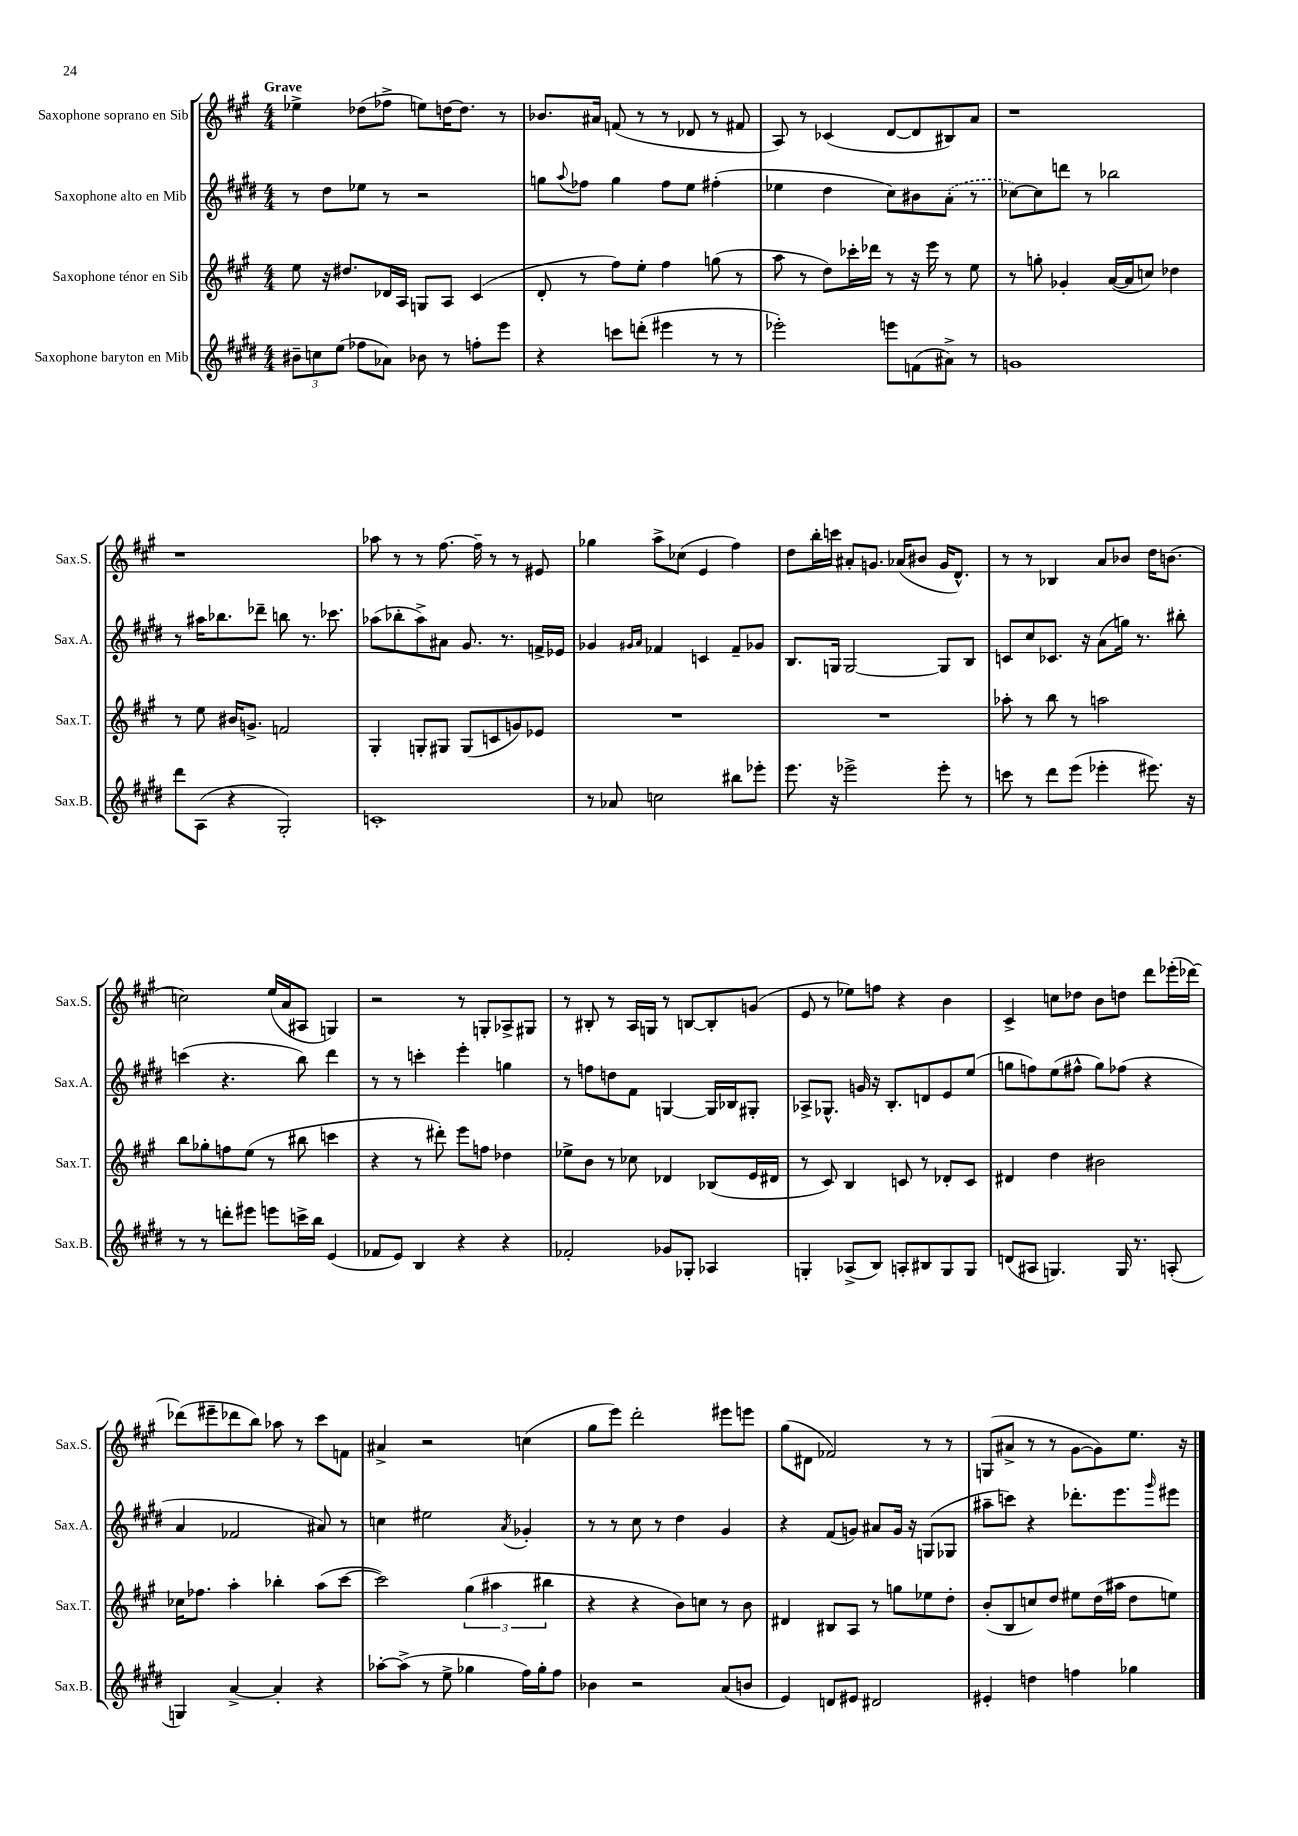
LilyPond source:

<<
\new StaffGroup <<
\new Staff = "s0" \with { instrumentName = "Saxophone soprano en Sib" shortInstrumentName = "Sax.S." } {
    \clef treble \key a \major \numericTimeSignature \time 4/4 \tempo "Grave"
    ees''4-> des''8( fes''8-> e''8) d''16~ d''8. r8 |
    bes'8. ais'16 f'8( r8 r8 des'8 r8 fis'8 |
    a8) r8 ces'4( d'8~ d'8 bis8) a'8 |
    r1 |
    r1 |
    aes''8 r8 r8 fis''8.~ fis''16-- r8 r8 eis'8 |
    ges''4 a''8-> ces''8( e'4 fis''4) |
    d''8 b''16-. c'''16 ais'8-. g'8. aes'16( bis'8 g'16 d'8.-^) |
    r8 r8 bes4 a'8 bes'8 d''16 b'8.( |
    c''2) e''16( a'16 ais8 g4) |
    r2 r8 g8-. aes8-> gis8 |
    r8 bis8-. r8 a16 g16 r8 b8~ b8-. g'8( |
    e'8 r8 ees''8) f''8 r4 b'4 |
    cis'4-> c''8 des''8 b'8 d''8 d'''8 ees'''16-.( des'''16~) |
    des'''8( eis'''8-- des'''8 b''8) aes''8 r8 cis'''8 f'8 |
    ais'4-> r2 c''4( |
    gis''8 e'''8) d'''2-. eis'''8 e'''8 |
    gis''8( dis'8 fes'2) r8 r8 |
    g8( ais'8-> r8 r8 gis'8~ gis'8) e''8. r16 \bar "|." |
}
\new Staff = "s1" \with { instrumentName = "Saxophone alto en Mib" shortInstrumentName = "Sax.A." } {
    \clef treble \key e \major \numericTimeSignature \time 4/4
    r8 dis''8 ees''8 r8 r2 |
    g''8 \appoggiatura { a''8 } fes''8 g''4 fes''8 e''8 fis''4-.( |
    ees''4 dis''4 cis''8) bis'8 \once \slurDashed a'8-.( r8 |
    ces''8~) ces''8 d'''8 r8 bes''2 |
    r8 ais''16 bes''8. des'''8-- b''8 r8. ces'''8. |
    aes''8( bes''8-. aes''8->) ais'8 gis'8. r8. f'16-> ees'16 |
    ges'4 \grace { gis'16 a'16 } fes'4 c'4 fes'8-- ges'8 |
    b8. g16 g2~ g8 b8 |
    c'8 cis''8 ces'8. r16 a'8( g''16) r8. bis''8-. |
    c'''4( r4. b''8) dis'''4 |
    r8 r8 c'''4-. e'''4-. g''4 |
    r8 f''8 d''8 fis'8 g4~ g16 bes16 gis8-. |
    aes8-> ges8.-^ g'16 r16 b8.-. d'8 e'8 e''8( |
    g''8 f''8) e''8( fis''8-^ g''8) fes''8( r4 |
    a'4 fes'2 ais'8) r8 |
    c''4 eis''2 \acciaccatura { a'8 } ges'4-. |
    r8 r8 cis''8 r8 dis''4 gis'4 |
    r4 fis'8( g'8) ais'8 g'16 r16 g8( ges8 |
    ais''8-- c'''8) r4 des'''8.-. e'''8. \grace { gis'''16 } eis'''8 \bar "|." |
}
\new Staff = "s2" \with { instrumentName = "Saxophone ténor en Sib" shortInstrumentName = "Sax.T." } {
    \clef treble \key a \major \numericTimeSignature \time 4/4
    e''8 r16 dis''8. des'16 a16 g8 a8 cis'4( |
    d'8-. r8 fis''8) e''8-. fis''4 g''8( r8 |
    a''8 r8 d''8) ces'''16-. des'''16 r8 r16 e'''16 r8 e''8 |
    r8 g''8-. ges'4-. a'16~( a'16 c''8) des''4 |
    r8 e''8 bis'16 g'8.-> f'2 |
    gis4-. g8-. gis8 gis8( c'8 g'8) ees'8 |
    R1 |
    R1 |
    aes''8-. r8 b''8 r8 a''2 |
    b''8 ges''8-. f''8 e''8( r8 bis''8 c'''4 |
    r4 r8 dis'''8-.) e'''8 f''8 des''4 |
    ees''8-> b'8 r8 ces''8 des'4 bes8( e'16 dis'16 |
    r8 cis'8) b4 c'8 r8 des'8-. c'8 |
    dis'4 d''4 bis'2 |
    ces''16 fes''8. a''4-. bes''4-. a''8( cis'''8~ |
    cis'''2) \tuplet 3/2 { gis''4( ais''4 bis''4 } |
    r4 r4 b'8) c''8 r8 b'8 |
    dis'4 bis8 a8 r8 g''8 ees''8 d''8-. |
    b'8-.( b8 c''8) d''8 eis''8 d''16( ais''16 d''8 e''8) \bar "|." |
}
\new Staff = "s3" \with { instrumentName = "Saxophone baryton en Mib" shortInstrumentName = "Sax.B." } {
    \clef treble \key e \major \numericTimeSignature \time 4/4
    \tuplet 3/2 { bis'8-- c''8 e''8( } fes''8 aes'8) bes'8 r8 f''8-. e'''8 |
    r4 c'''8 d'''8-.( eis'''4 r8 r8 |
    ees'''2-.) e'''8 f'8( ais'8->) r8 |
    g'1 |
    dis'''8 a8( r4 gis2-.) |
    c'1-. |
    r8 aes'8 c''2 bis''8 ees'''8-. |
    e'''8. r16 ees'''2-> ees'''8-. r8 |
    c'''8 r8 dis'''8 e'''8( ees'''4-. eis'''8.) r16 |
    r8 r8 d'''8-. eis'''8 e'''8 c'''16-> b''16 e'4( |
    fes'8 e'8) b4 r4 r4 |
    fes'2-. ges'8 ges8-. aes4 |
    g4-. aes8->( b8) a8-. bis8 g8 g8 |
    d'8( ais8 g4.) g16 r8. a8-.( |
    g4) a'4~-> a'4-. r4 |
    aes''8~-. aes''8->( r8 e''8-> ges''4 fis''16) ges''16-. fis''8 |
    bes'4 r2 a'8( b'8 |
    e'4) d'8 eis'8 dis'2 |
    eis'4-. d''4 f''4 ges''4 \bar "|." |
}
>>
>>
\layout { \context { \Score \remove "Bar_number_engraver" } }
